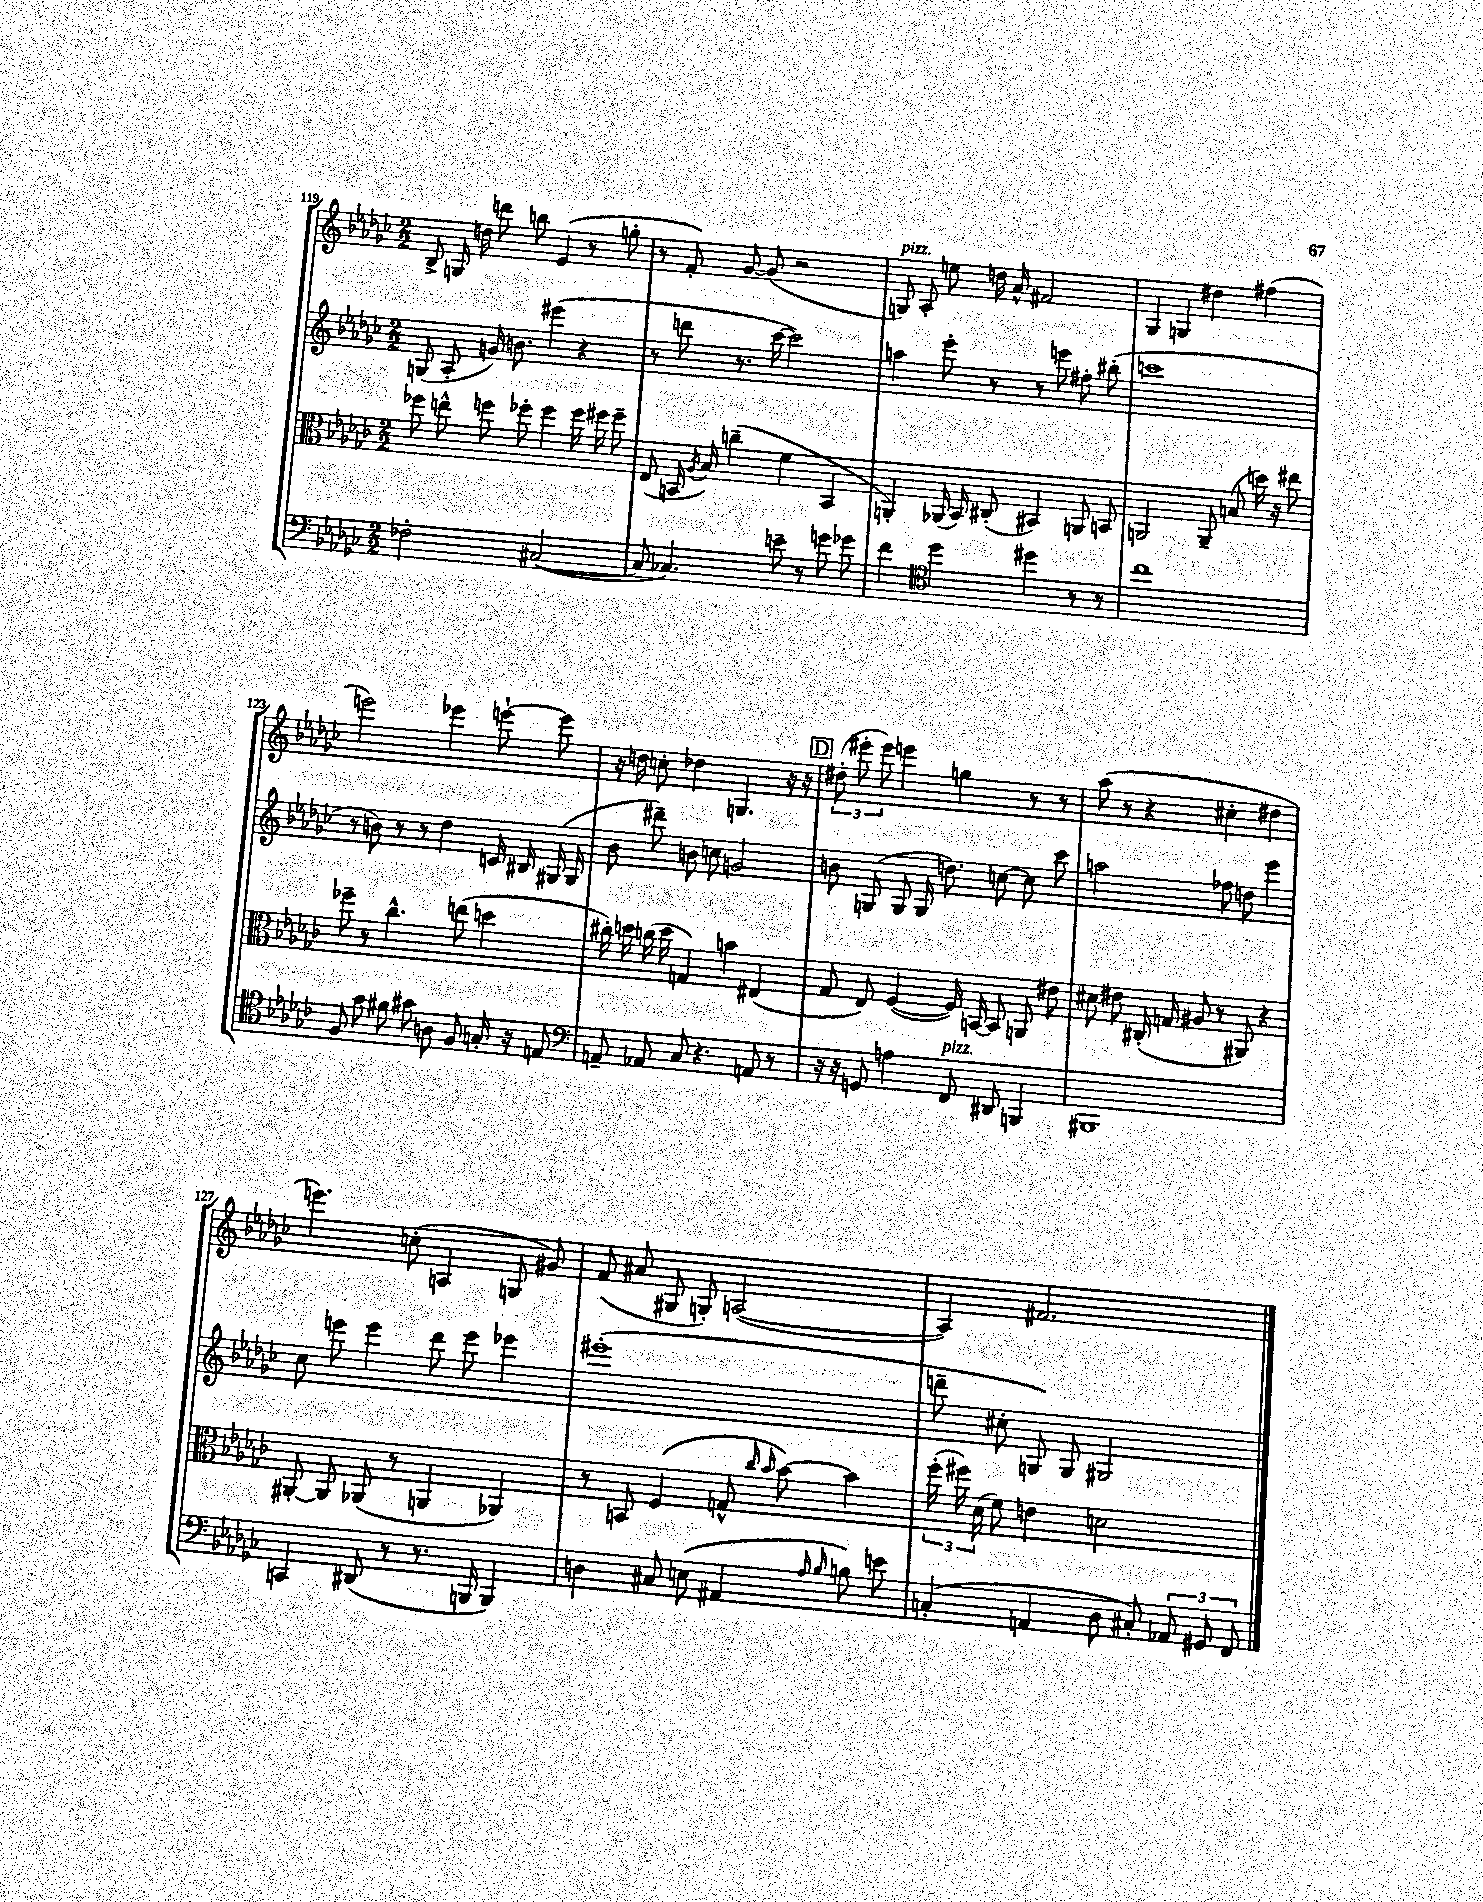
<<
\new StaffGroup <<
\new Staff = "s0" {
    \clef treble \key ges \major \numericTimeSignature \time 2/2
    \autoBeamOff bes8-> g16 d''16 d'''8 b''8 ees'4( r8 g''8-. |
    r8 f'8-.) ges'8~ ges'8( r2 |
    g8^\markup { \italic "pizz." }) aes8-. e''8 d''16 aes'16-^ fis'2 |
    ges4 g4 dis''4 fis''4( |
    e'''2) ees'''4 e'''8~-! e'''8 |
    r16 d''16 c''8-. des''4 g4. r16 r16 |
    \mark \markup { \box "D" } \tuplet 3/2 { dis''8-.( eis'''8-. eis'''8) } e'''4 g''4 r8 r8 |
    aes''8( r8 r4 cis''4-. dis''4 |
    e'''4.) c''8-.( a4 g8 gis'8) |
    f'8( ais'8 gis8 g8-.) a2~( |
    a4) fis'2. \bar "|." |
}
\new Staff = "s1" {
    \clef treble \key ges \major \numericTimeSignature \time 2/2
    \autoBeamOff g8( aes8-. g'16) b'8. eis'''4( r4 |
    r8 d'''8 r8. ces'''16~ ces'''2) |
    a''4 ees'''8-. r8 r8 e'''8 fis''8-. bis''8-.( |
    c'''1 |
    r8 b'8) r8 r8 des''4 c'16 bis16 gis16( gis16 |
    bes'8 dis'''8--) b'8 c''8 g'2 |
    \mark \markup { \box "D" } b'8 g8( g8 g16 d''8.) c''8~ c''8 ces'''8 |
    a''2 fes''8 d''8 ees'''4 |
    ces''8 e'''8 e'''4 des'''8 e'''8 ees'''4 |
    eis'''1-.( |
    d'''8-- cis''8-. g8) g8 gis2 \bar "|." |
}
\new Staff = "s2" {
    \clef alto \key ges \major \numericTimeSignature \time 2/2
    \autoBeamOff fes''8 e''8-^ f''8 fes''8-. fes''4 fes''16 fis''16 fis''8-- |
    ees8( b,16 \acciaccatura { aes8 } bes16) c''4--( f'4 b,4 |
    a,4-.) aes,16( bes,16) cis8-.( bis,4) a,8 b,8 |
    a,2 a,8-- b8( d''16) r16 eis''8 |
    fes''8-- r8 ces''4.-^ e''8( d''4 |
    cis''16-.) d''16 c''16( d''16 g4) b'4 eis4( |
    \mark \markup { \box "D" } ges8 ees8) f4~( f16) b,16~ b,8 a,8 eis'8 |
    dis'8 eis'8 cis16-.( g16 ais8 r8 ais,8) r4 |
    ais,8~-. ais,8 aes,8( r8 a,4 aes,4) |
    r8 b,8 f4( g8-^ \grace { ces''16 bes'16 } bes'8~) bes'4 |
    \tuplet 3/2 { f''16-.( fis''16) des'16( } f'8) e'4 d'2 \bar "|." |
}
\new Staff = "s3" {
    \clef bass \key ges \major \numericTimeSignature \time 2/2
    \autoBeamOff fes2-. cis2~( |
    cis8 ces4.) e'8-- r8 g'8 ges'8 |
    f'4 \clef tenor des''4 dis''4 r8 r8 |
    ces''1 |
    f8 ges'8 fis'8 gis'8 a8 f8 g16-. r16 e8 |
    \clef bass a,8-- aes,8 ces8 r4. a,8 r8 |
    \mark \markup { \box "D" } r16 r16 g,8 a4 f,8^\markup { \italic "pizz." } dis,8 b,,4 |
    bis,,1 |
    c,4 dis,8( r8 r8. b,,16 b,,4) |
    d4 cis8 e8( ais,4 \grace { aes16 bes16 } b8) e'8 |
    c4-.( a,4 des8 cis8-.) \tuplet 3/2 { aes,8 gis,8 f,8 } \bar "|." |
}
>>
>>
\layout { \context { \Score currentBarNumber = #119 } }
